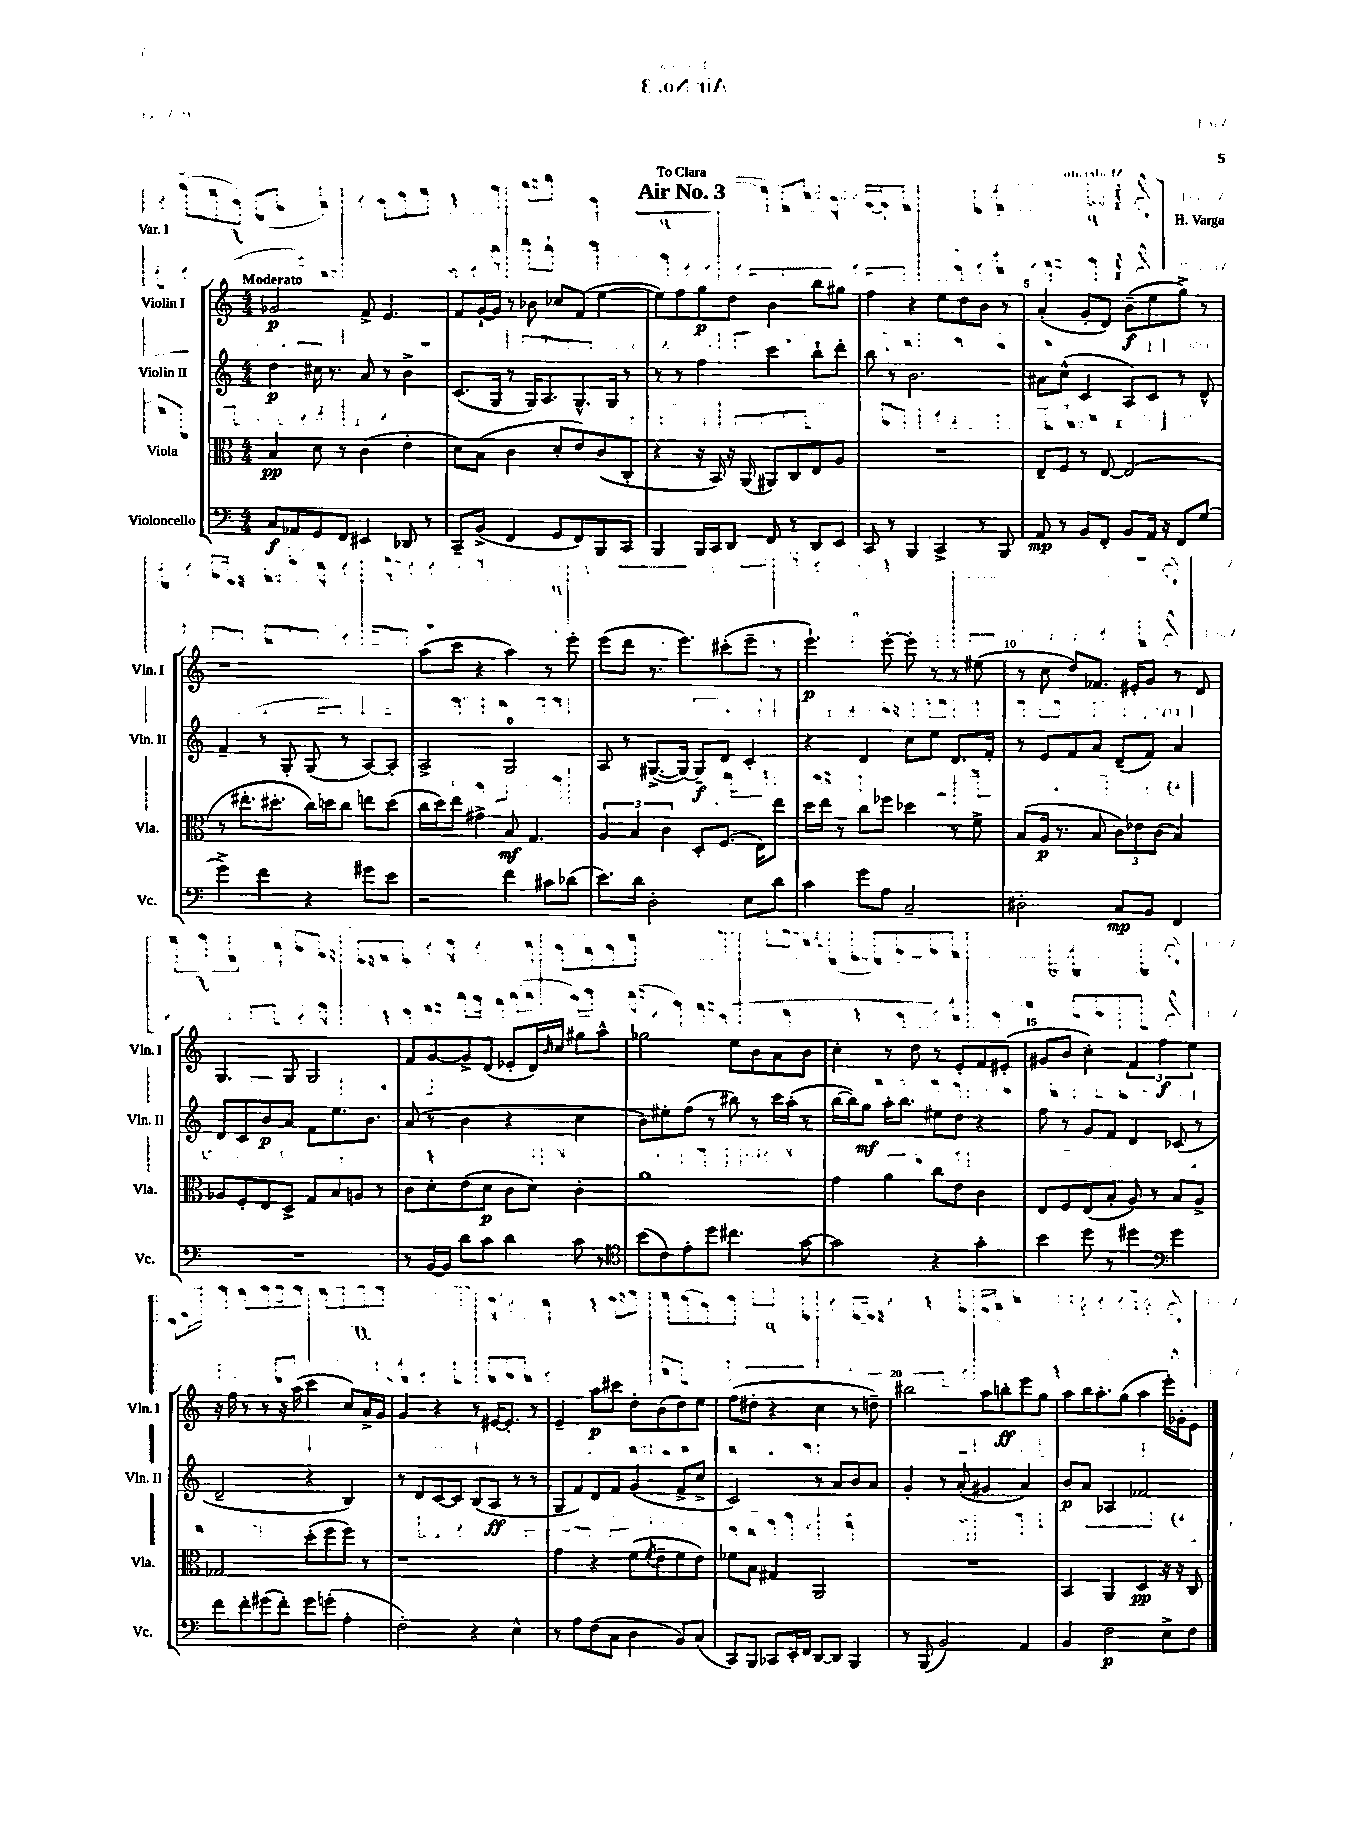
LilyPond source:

\header { title = "Air No. 3" composer = "H. Varga" dedication = "To Clara" piece = "Var. I" }
<<
\new StaffGroup <<
\new Staff = "s0" \with { instrumentName = "Violin I" shortInstrumentName = "Vln. I" } {
    \clef treble \key c \major \numericTimeSignature \time 4/4 \tempo "Moderato"
    ges'2\p f'8-> e'4. |
    f'8 g'16~-! g'16 r8 bes'8 ces''8 f'8( e''4~ |
    e''8) f''8 g''8\p d''8 b'4 b''8 gis''8 |
    f''4 r4 e''8 d''8 b'8 r8 |
    a'4-.( g'8-. d'8) b'8--\f( e''8 g''8->) r8 |
    r1 |
    a''8( c'''8 r4 a''4) r8 e'''8-. |
    e'''8( d'''8 r8. e'''8.) cis'''8-.( e'''8-- r8 |
    e'''4.-!\p) e'''8~-. e'''8-. r8 r8 eis''8( |
    r8 c''8 d''8) fes'8. eis'16-. g'8 r8 d'8 |
    g4. g8 g2 |
    f'8 g'8~ g'8-> d'8( ees'8-. d'16) \grace { b'16 } c''16 gis''8 a''8-^ |
    ges''2 e''8 b'8 a'8 b'8 |
    c''4-. r8 d''8 r8 e'8-. f'8 eis'8-.( |
    gis'8 b'8 c''4-.) \tuplet 3/2 { f'4 f''4\f e''4 } |
    r16 f''16 r8 r8 r16 a''16( c'''4 c''8) a'16-> g'16 |
    g'4 r4 r8 eis'16~ eis'8.-. r8 |
    e'4-- a''8\p cis'''8 d''8-. b'8( d''8) e''8 |
    f''8( dis''8-. r4 c''4 r8 d''8--) |
    bis''2 a''8 b''8-.\ff e'''8 g''8 |
    a''8 b''16 a''8.-. g''8( a''4 e'''16-.) ges'16-. e'8 \bar "|." |
}
\new Staff = "s1" \with { instrumentName = "Violin II" shortInstrumentName = "Vln. II" } {
    \clef treble \key c \major \numericTimeSignature \time 4/4
    d''4\p cis''16 r8. a'8 r8 b'4-> |
    c'8.( g16 r8 g16) a8. g8.-^ g16 r8 |
    r8 r8 f''4 c'''4 b''8-! d'''8-. |
    b''8 r8 b'2. |
    ais'8 c''8-^( c'4 a8) c'8 r8 d'8-^ |
    f'4-- r8 g8-. g8( r8 a8~) a8-. |
    a2-> g2-0 |
    a8 r8 gis8.~->( gis16~) gis8--\f d'8 c'4-. |
    r4 d'4 c''8 e''8 d'8. f'16-. |
    r8 e'8 f'8 a'8 d'8--( f'8) a'4 |
    d'8 c'8 b'8\p a'8 f'8 e''8. b'8. |
    a'8( r8 b'4 r4 c''4 |
    b'8) eis''8-. f''8( r8 bis''8) r8 c'''16 a''16-.( r8 |
    b''16~ b''16) g''8\mf a''16-. b''8. eis''8 d''8 r4 |
    f''8 r8 g'8 f'8 d'4 ces'8( r8 |
    d'2-- r4 b4) |
    r8 d'8 c'8~ c'8 b8( a8\ff r8 r8 |
    g8 f'8) d'8 f'8 g'4( f'8-> c''8-> |
    c'2) r8 a'8 b'8 a'8 |
    g'4-. r8 a'8-.( gis'4 a'4) |
    b'8\p a'8 aes4 fes'2 \bar "|." |
}
\new Staff = "s2" \with { instrumentName = "Viola" shortInstrumentName = "Vla." } {
    \clef alto \key c \major \numericTimeSignature \time 4/4
    b4\pp d'8 r8 c'4( e'4-. |
    d'8) b8( c'4 d'8-. e'8) c'8( c8-. |
    r4 r16 b,16) r16 a,16( ais,8) c8 e8 a8 |
    R1 |
    e8-- f8 r8 e8~ e2( |
    r8 eis''8.-. dis''8.-. c''16) d''16 c''8 e''8 d''8( |
    c''16 d''16) e''8 gis'4-> b8\mf g4. |
    \tuplet 3/2 { a4 b4 c'4 } d8-. f8.( e16) e''8 |
    d''16 e''16 r8 c''8 fes''8 des''4 r8 f'8-> |
    b8( a16\p r8. b8 \tuplet 3/2 { c'8) ees'8 c'8( } b4) |
    aes8 f8-. e8 d8-> g8 b8 a8 r8 |
    c'8 d'8-. e'8( d'8\p c'8 d'8) c'4-. |
    a'1 |
    g'4 a'4 c''8 e'8 c'4 |
    e8 f8 e8( b8-. a8) r8 b8 a8-> |
    ges2 d''8-.( f''8 f''8) r8 |
    r1 |
    g'4 r4 f'8( \acciaccatura { f'8 } e'8-- f'8 e'8) |
    fes'8 b8 gis4 a,2 |
    R1 |
    b,4 a,4 d4\pp r16 r16 c8 \bar "|." |
}
\new Staff = "s3" \with { instrumentName = "Violoncello" shortInstrumentName = "Vc." } {
    \clef bass \key c \major \numericTimeSignature \time 4/4
    c8\f aes,8 g,8 f,8 eis,4 des,8 r8 |
    c,8-- b,8->( f,4 g,8 f,8) b,,8 c,8 |
    b,,4 b,,16 c,16 d,8 f,8 r8 d,8 e,8 |
    c,8 r8 b,,4 c,4-> r8 b,,8 |
    a,8\mp r8 b,8 f,8-. b,8 a,16 r16 f,8 g8( |
    g'4->) f'4 r4 gis'8 e'8 |
    r2 f'4 cis'8 des'8( |
    e'8.) d'16 d2-. e8 d'8 |
    c'4 g'8 a8 c2-- |
    dis2-. c8\mp b,8 f,4 |
    R1 |
    r8 b,16~ b,16 d'8 c'8 d'4 c'8 r8 |
    \clef tenor b'8( c'8) e'8-. d''8 cis''4. g'8~ |
    g'2 r4 g'4-. |
    b'4 d''8 r8 dis''4 \clef bass g'4 |
    f'8 f'8-. gis'8( f'8-.) gis'8 g'8-.( a4-. |
    f2-.) r4 e4-^ |
    r8 a8 f8( c8 d4 b,8) c8( |
    c,8) b,,8 ces,8 e,16-. f,16 d,8~ d,8 b,,4 |
    r8 b,,8( b,2) a,4 |
    b,4 f2\p e8-> f8 \bar "|." |
}
>>
>>
\layout { \context { \Score \override BarNumber.break-visibility = ##(#f #t #t) barNumberVisibility = #(every-nth-bar-number-visible 5) } }
